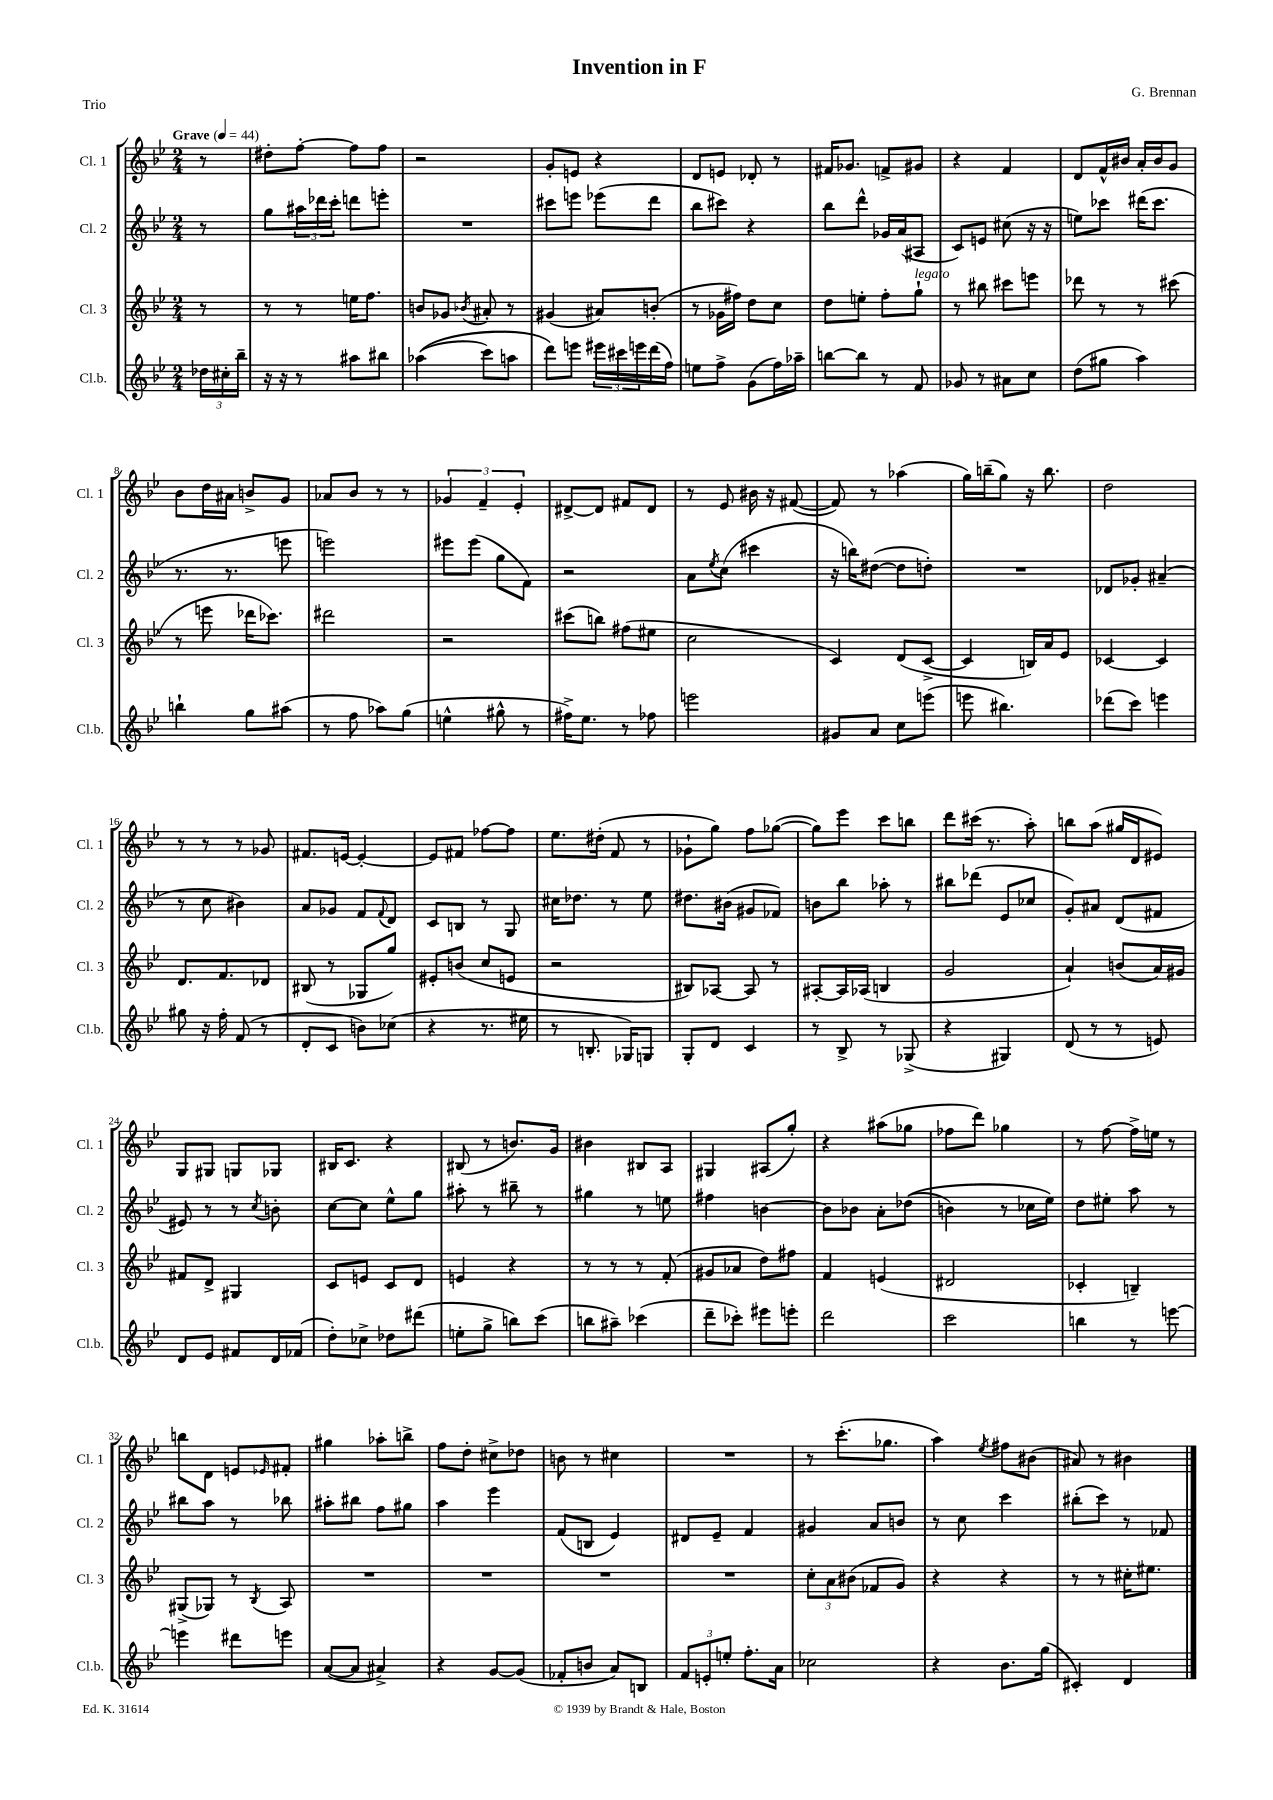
\header { title = "Invention in F" composer = "G. Brennan" piece = "Trio" }
<<
\new StaffGroup <<
\new Staff = "s0" \with { instrumentName = "Cl. 1" shortInstrumentName = "Cl. 1" } {
    \clef treble \key bes \major \numericTimeSignature \time 2/4 \partial 8 \tempo "Grave" 4 = 44
    r8 |
    dis''8-. f''8~-. f''8 f''8 |
    r2 |
    g'8-. e'8 r4 |
    d'8 e'8 des'8-. r8 |
    fis'16 ges'8. f'8-> gis'8 |
    r4 f'4 |
    d'8 f'16-^ bis'16 a'16-. bis'16 g'8 |
    bes'8 d''16 ais'16 b'8-> g'8 |
    aes'8 bes'8 r8 r8 |
    \tuplet 3/2 { ges'4 f'4-- ees'4-. } |
    dis'8~-> dis'8 fis'8 dis'8 |
    r8 ees'8 bis'16 r16 fis'8~( |
    fis'8) r8 aes''4( |
    g''16) b''16--( g''8) r16 b''8. |
    d''2 |
    r8 r8 r8 ges'8 |
    fis'8. e'16~ e'4~-. |
    e'8 fis'8 fes''8~ fes''8 |
    ees''8. dis''16-.( f'8 r8 |
    ges'8-! g''8) f''8 ges''8~( |
    ges''8) ees'''8 c'''8 b''8 |
    d'''8 cis'''16( r8. a''8-.) |
    b''8 a''8( gis''16 d'16 eis'8) |
    g8 gis8 g8 ges8 |
    bis16 c'8. r4 |
    bis8( r8 b'8.) g'16 |
    bis'4 bis8 a8 |
    gis4 ais8( g''8-.) |
    r4 ais''8( ges''8 |
    fes''8 d'''8) ges''4 |
    r8 f''8~ f''16-> e''16 r8 |
    b''8 d'8 e'8 \grace { ees'16 } fis'8-. |
    gis''4 aes''8-. b''8-> |
    f''8 d''8-. cis''8-> des''8 |
    b'8 r8 cis''4 |
    R2 |
    r8 c'''8.-.( ges''8. |
    a''4) \acciaccatura { ees''8 } fis''8 bis'8( |
    ais'8) r8 bis'4 \bar "|." |
}
\new Staff = "s1" \with { instrumentName = "Cl. 2" shortInstrumentName = "Cl. 2" } {
    \clef treble \key bes \major \numericTimeSignature \time 2/4 \partial 8
    r8 |
    g''8 \tuplet 3/2 { ais''16 des'''16 c'''16-. } d'''8 e'''8-. |
    R2 |
    cis'''8 e'''8 ees'''8( d'''8 |
    bes''8 cis'''8) r4 |
    bes''8 d'''8-^ ges'16 a'16( ais8 |
    c'8) e'8 cis''8( r16 r16 |
    e''8) ces'''8 dis'''16( ces'''8. |
    r8. r8. e'''8 |
    e'''2) |
    eis'''8 eis'''8( g''8 f'8) |
    r2 |
    a'8 \acciaccatura { ees''8 } c''8( cis'''4 |
    r16 b''16) dis''8~( dis''8 d''8-.) |
    R2 |
    des'8 ges'8-. ais'4--( |
    r8 c''8 bis'4) |
    a'8 ges'8 f'8 \appoggiatura { f'8 } d'8 |
    c'8 b8 r8 g8 |
    cis''16 des''8. r8 ees''8 |
    dis''8. bis'16( gis'8 fes'8) |
    b'8 bes''8 aes''8-. r8 |
    bis''8 des'''8( ees'8 ces''8 |
    g'8-.) ais'8 d'8( fis'8 |
    eis'8) r8 r8 \acciaccatura { c''8 } b'8-. |
    c''8~ c''8 ees''8-^ g''8 |
    ais''8-. r8 bis''8-- r8 |
    gis''4 r8 e''8 |
    fis''4 b'4~ |
    b'8 bes'8 a'8-. des''8(\( |
    b'4) r8 ces''16 ees''16\) |
    d''8 eis''8-. a''8 r8 |
    bis''8 a''8 r8 bes''8 |
    ais''8-. bis''8 f''8 gis''8 |
    a''4 ees'''4 |
    f'8( b8 ees'4) |
    dis'8 ees'8-- f'4 |
    gis'4 a'8 b'8 |
    r8 c''8 c'''4 |
    bis''8-.( c'''8) r8 fes'8 \bar "|." |
}
\new Staff = "s2" \with { instrumentName = "Cl. 3" shortInstrumentName = "Cl. 3" } {
    \clef treble \key bes \major \numericTimeSignature \time 2/4 \partial 8
    r8 |
    r8 r8 e''16 f''8. |
    b'8 ges'8 \acciaccatura { bes'8 } ais'8-. r8 |
    gis'4( ais'8) b'8-.( |
    r8 ges'16 fis''16) d''8 c''8 |
    d''8 e''8-. f''8-. g''8-!^\markup { \italic "legato" } |
    r8 bis''8 cis'''8 e'''8 |
    des'''8 r8 r8 cis'''8( |
    r8 e'''8 des'''16 ces'''8.) |
    dis'''2 |
    r2 |
    cis'''8( b''8) fis''8( eis''8 |
    c''2 |
    c'4) d'8( c'8~-> |
    c'4 b16) a'16 ees'8 |
    ces'4~ ces'4 |
    d'8. f'8. des'8 |
    bis8( r8 ges8 g''8) |
    eis'8-. b'8( c''8 e'8 |
    r2 |
    bis8) aes8~ aes8 r8 |
    ais8~-. ais16 aes16( b4 |
    g'2 |
    a'4-!) b'8( a'16) gis'16 |
    fis'8 d'8-> gis4 |
    c'8 e'8 c'8 d'8 |
    e'4 r4 |
    r8 r8 r8 f'8-.( |
    gis'8 aes'8 d''8) fis''8 |
    f'4 e'4( |
    dis'2 |
    ces'4-. b4--) |
    gis8->( ges8) r8 \acciaccatura { bes8 } a8 |
    R2 |
    R2 |
    R2 |
    R2 |
    \tuplet 3/2 { c''8-. a'8 bis'8( } fes'8 g'8) |
    r4 r4 |
    r8 r8 cis''16-. eis''8. \bar "|." |
}
\new Staff = "s3" \with { instrumentName = "Cl.b." shortInstrumentName = "Cl.b." } {
    \clef treble \key bes \major \numericTimeSignature \time 2/4 \partial 8
    \tuplet 3/2 { des''16 cis''16-. bes''16-- } |
    r16 r16 r8 ais''8 bis''8 |
    aes''4(\( c'''8) a''8 |
    d'''8\) e'''8 \tuplet 3/2 { eis'''16 cis'''16 e'''16 } d'''16( f''16) |
    e''8 f''8-> g'8( f''16) aes''16-- |
    b''8~ b''8 r8 f'8 |
    ges'8 r8 ais'8 c''8 |
    d''8( gis''8 a''4) |
    b''4-! g''8 ais''8( |
    r8 f''8 aes''8) g''8( |
    e''4-^ gis''8-^ r8 |
    fis''16->) ees''8. r8 fes''8 |
    e'''2 |
    gis'8 a'8 c''8 e'''8( |
    e'''8 bis''4.) |
    des'''8( c'''8) e'''4 |
    gis''8 r16 f''16-. f'8( r8 |
    d'8-. c'8 b'8) ces''8( |
    r4 r8. eis''16 |
    r8 b8.-. ges16) g8 |
    g8-. d'8 c'4 |
    r8 bes8-> r8 ges8->( |
    r4 gis4) |
    d'8( r8 r8 e'8) |
    d'8 ees'8 fis'8 d'16 fes'16( |
    d''8-.) ces''8-> des''8 dis'''8( |
    e''8-. g''8-> b''8) c'''8( |
    b''8 ais''8--) ces'''4( |
    d'''8-- ces'''8-.) eis'''8 e'''8-. |
    d'''2 |
    c'''2 |
    b''4 r8 e'''8~ |
    e'''4 dis'''8 e'''8 |
    a'8~( a'8 ais'4->) |
    r4 g'8~ g'8( |
    fes'8-. b'8 a'8) b8 |
    \tuplet 3/2 { f'8 e'8-. e''8-. } f''8.-. a'16 |
    ces''2 |
    r4 bes'8. g''16( |
    cis'4-.) d'4 \bar "|." |
}
>>
>>
